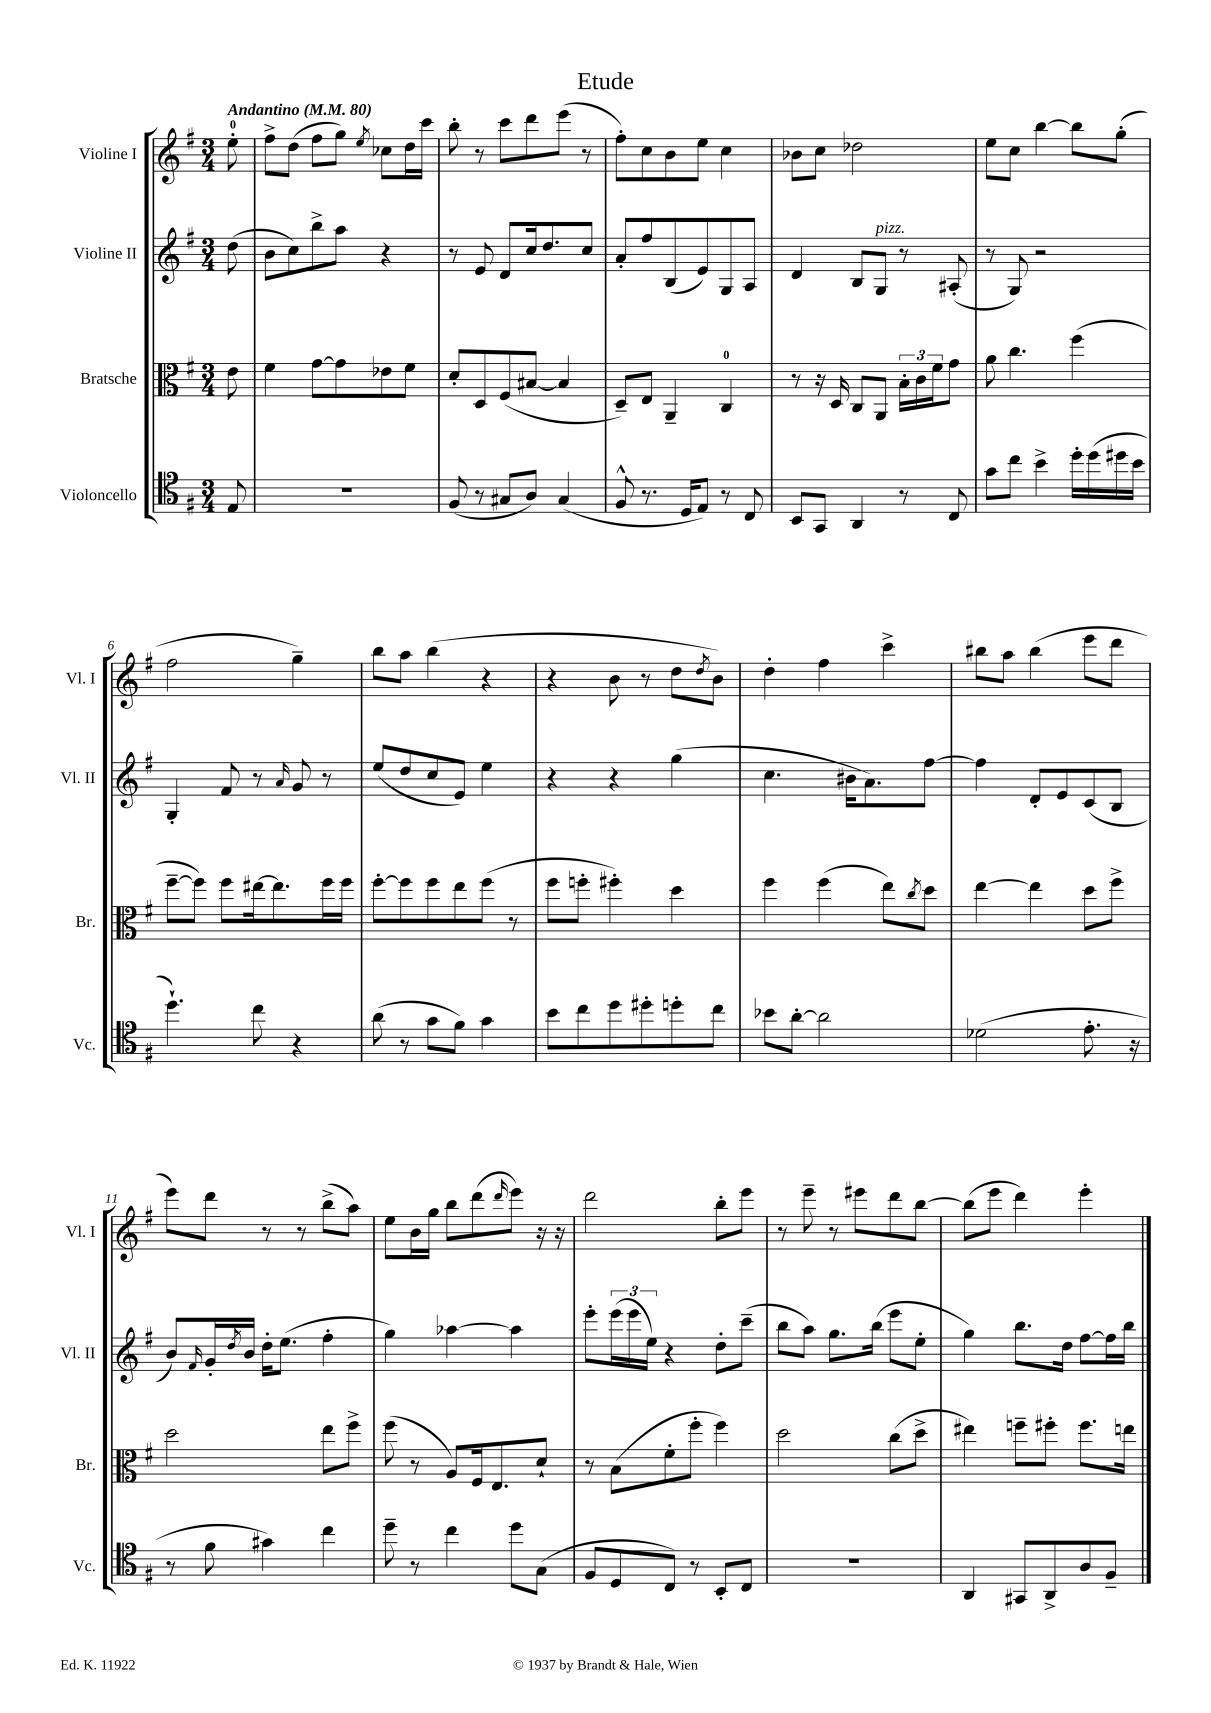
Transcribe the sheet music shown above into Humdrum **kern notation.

**kern	**kern	**kern	**kern
*staff4	*staff3	*staff2	*staff1
*clefC4	*clefC3	*clefG2	*clefG2
*k[f#]	*k[f#]	*k[f#]	*k[f#]
*M3/4	*M3/4	*M3/4	*M3/4
*MM80	*MM80	*MM80	*MM80
8E	8e	(8dd	8ee'
=	=	=	=
2.r	4f#	8b	8ff#^
.	.	8cc)	(8dd
.	[8g	8bb^	8ff#
.	8g]	8aa	8gg)
.	.	.	8qee
.	8e-	4r	8cc-
.	8f#	.	16dd
.	.	.	16ccc
=	=	=	=
(8F#	8d'	8r	8bb'
8r	8D	8e	8r
8G#	(8F#	8d	8ccc
8A)	[8B#	16cc	8ddd
.	.	8.dd	.
(4G#	4B#]	.	(8eee
.	.	8cc	8r
=	=	=	=
8F#^^	8D~)	8a'	8ff#')
8.r	8E	8ff#	8cc
.	4AA~	(8B	8b
16D	.	.	.
8E)	.	8e)	8ee
8r	4C	8G	4cc
8C	.	8A	.
=	=	=	=
8BB	8r	4d	8b-
8GG	16r	.	8cc
.	16D	.	.
4AA	8C	8B	2dd-
.	8AA	8G	.
8r	24B'	8r	.
.	24c	.	.
.	24f#	.	.
8C	8g	(8A#'	.
=	=	=	=
8g	8a	8r	8ee
8cc	4.cc	8G)	8cc
4b^	.	2r	[4bb
16dd'	(4ff#	.	8bb]
(16dd	.	.	.
16dd#	.	.	(8gg'
16b	.	.	.
=	=	=	=
4.dd`)	[8ff#~	4G'	2ff#
.	8ff#])	.	.
.	8ff#	8f#	.
8cc	[16ee#	8r	.
.	8.ee#]	.	.
.	.	16qqa	.
4r	.	8g	4gg~)
.	16ff#	8r	.
.	16ff#	.	.
=	=	=	=
(8a	[8ff#'	(8ee	8bb
8r	8ff#]	8dd	8aa
8g	8ff#	8cc	(4bb
8f#)	8ee	8e)	.
4g	(8ff#	4ee	4r
.	8r	.	.
=	=	=	=
8b	8ff#	4r	4r
8cc	8ff'	.	.
8dd	4ff#')	4r	8b
8dd#'	.	.	8r
8dd'	4dd	(4gg	8dd
.	.	.	8qdd
8cc	.	.	8b)
=	=	=	=
8b-	4ff#	4.cc	4dd'
[8a'	.	.	.
2a]	(4ff#	.	4ff#
.	.	16b#	.
.	.	8.a)	.
.	8ee)	.	4ccc^
.	8qcc	.	.
.	8dd	[8ff#	.
=	=	=	=
(2d-	[4ee	4ff#]	8bb#
.	.	.	8aa
.	4ee]	8d'	(4bb#
.	.	8e	.
8.e'	8dd	(8c	8eee
.	8ff#^	8B	8ddd
16r	.	.	.
=	=	=	=
8r	2dd	8b)	8eee)
.	.	16qqf#	.
8f#	.	16g'	8ddd
.	.	8qdd	.
.	.	16b	.
4g#)	.	16dd'	8r
.	.	(8.ee	.
.	.	.	8r
4cc	8ee	4ff#'	(8bb^
.	8ff#^	.	8aa)
=	=	=	=
8dd~	(8ff#	4gg)	8ee
8r	8r	.	16b
.	.	.	16gg
4cc	8A)	[4aa-	8bb
.	16F#	.	(8ddd
.	8.E	.	.
.	.	.	16qqddd
8dd	.	4aa-]	8eee)
(8G	8d`	.	16r
.	.	.	16r
=	=	=	=
8F#	8r	8eee'	2ddd
8D	(8B	(24eee	.
.	.	24eee	.
.	.	24ee)	.
8C)	8f#'	4r	.
8r	8ff#'	.	.
8BB'	4ff#)	8dd'	8bb'
8C	.	(8ccc~	8eee
=	=	=	=
2.r	2dd	8bb	8r
.	.	8aa)	8eee~
.	.	8.gg	8r
.	.	.	8eee#
.	.	(16bb	.
.	(8cc	8eee	8ddd
.	8dd^	8ee'	[8bb
=	=	=	=
4AA	4ee#)	4gg)	(8bb]
.	.	.	8eee
8GG#	8ff~	8.bb	4ddd)
8AA^	8ff#'	.	.
.	.	16dd	.
8A	8.ff#	[8ff#	4eee'
8F#~	.	16ff#]	.
.	16ee	16bb	.
==	==	==	==
*-	*-	*-	*-
